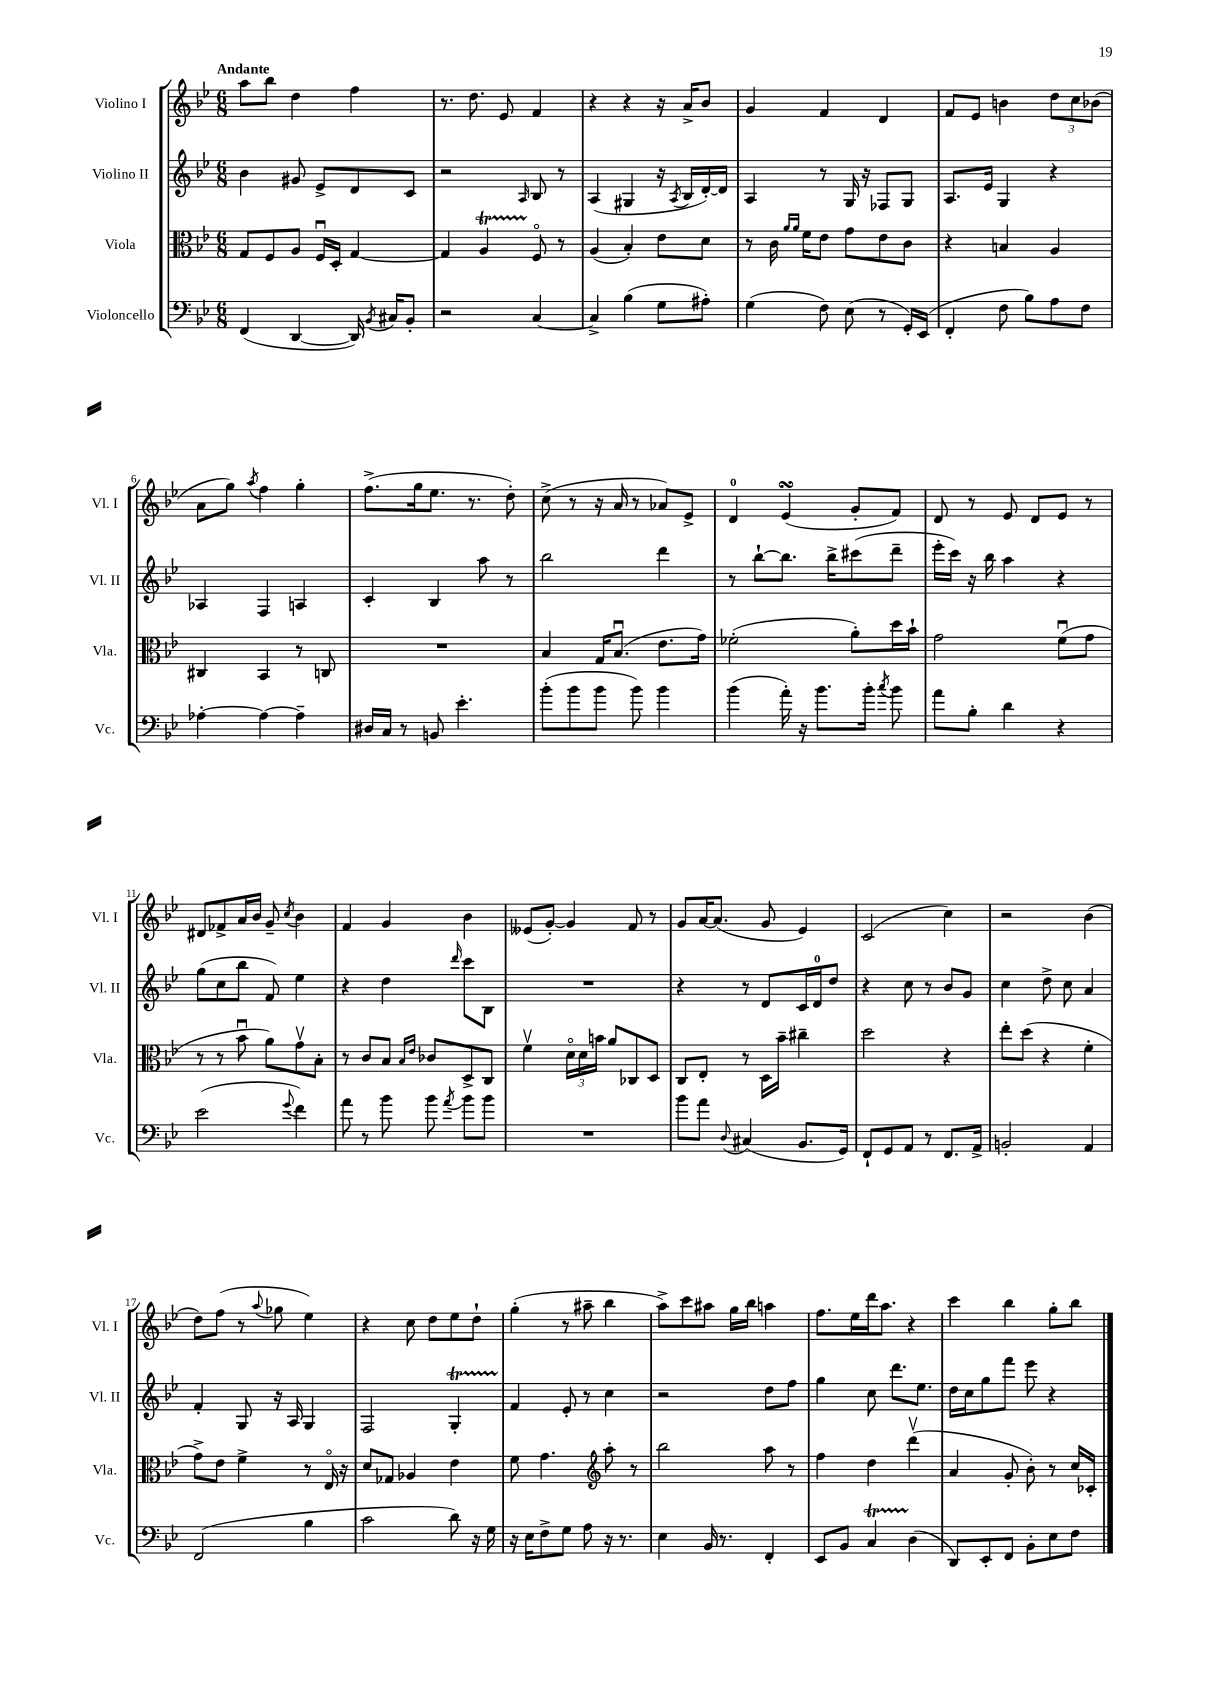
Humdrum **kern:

**kern	**kern	**kern	**kern
*staff4	*staff3	*staff2	*staff1
*clefF4	*clefC3	*clefG2	*clefG2
*k[b-e-]	*k[b-e-]	*k[b-e-]	*k[b-e-]
*M6/8	*M6/8	*M6/8	*M6/8
(4FF	8G	4b-	8aa
.	8F	.	8bb-
[4DD	8A	8g#	4dd
.	16Fu	8e-^	.
.	16D'	.	.
16DD])	[4G	8d	4ff
8qBB-	.	.	.
16C#	.	.	.
8BB-'	.	8c	.
=	=	=	=
2r	4G]	2r	8.r
.	.	.	8.dd
.	4A	.	.
.	.	.	8e-
.	.	16qqA	.
[4C	8Fo	8B-	4f
.	8r	8r	.
=	=	=	=
4C^]	(4A	(4A	4r
(4B-	4B-')	4G#	4r
8G	8e-	16r	16r
.	.	8qA	.
.	.	16B-	16a^
8A#')	8d	[16d')	8b-
.	.	16d]	.
=	=	=	=
(4G	8r	4A	4g
.	16c	.	.
.	16qqa	.	.
.	16qqa	.	.
.	16f	.	.
8F)	8e-	8r	4f
(8E-	8g	16G	.
.	.	16r	.
8r	8e-	8F-	4d
16GG')	8c	8G	.
(16EE-	.	.	.
=	=	=	=
4FF'	4r	8.A	8f
.	.	.	8e-
.	.	16e-	.
8F	4B	4G	4b
8B-)	.	.	.
8A	4A	4r	12dd
.	.	.	12cc
8F	.	.	.
.	.	.	(12b-
=	=	=	=
[4A-'	4C#	4A-	8a
.	.	.	8gg)
.	.	.	8qaa
4A-_	4BB-	4F	4ff
4A-~]	8r	4A	4gg'
.	8C	.	.
=	=	=	=
16D#	2.r	4c'	(8.ff^
16C	.	.	.
8r	.	.	.
.	.	.	16gg
8BB	.	4B-	8.ee-
4.e-'	.	.	.
.	.	.	8.r
.	.	8aa	.
.	.	8r	8dd')
=	=	=	=
(8b-'	4B-	2bb-	(8cc^
8b-	.	.	8r
8b-	16G	.	16r
.	(8.B-u	.	16a
8b-)	.	.	8r
4b-	8.e-	4ddd	8a-)
.	.	.	8e-^
.	16g)	.	.
=	=	=	=
(4b-	(2f-'	8r	4d
.	.	[8bb-`	.
16a')	.	8.bb-]	(4e-
16r	.	.	.
8.b-	.	.	.
.	.	16bb-^	.
.	8a')	(8ccc#	8g'
16b-'	.	.	.
8qcc	.	.	.
8b-	16dd	8ddd~	8f)
.	16b-`	.	.
=	=	=	=
8a	2g	16eee-'	8d
.	.	16ccc)	.
8B-'	.	16r	8r
.	.	16bb-	.
4d	.	4aa	8e-
.	.	.	8d
4r	(8fu	4r	8e-
.	8g	.	8r
=	=	=	=
(2e-	8r	(8gg	8d#
.	8r	8cc	8f-^
.	8b-u	8bb-	16a
.	.	.	16b-
.	8a)	8f)	8g~
8qqg	.	.	8qcc
4f)	8gv	4ee-	4b-
.	8B-'	.	.
=	=	=	=
8a	8r	4r	4f
8r	8c	.	.
8b-	8B-	4dd	4g
.	16qqB-	.	.
.	16qqe-	.	.
8b-	8c-	.	.
8qa	.	16qqddd	.
8b-	8D^	8ccc	4b-
8b-	8C	8B-	.
=	=	=	=
2.r	4fv	2.r	(8e--
.	.	.	[8g')
.	24do	.	4g]
.	24d	.	.
.	24b	.	.
.	8a	.	.
.	8C-	.	8f
.	8D	.	8r
=	=	=	=
8b-	8C	4r	8g
8a	8E-'	.	[16a
.	.	.	(8.a]
8qqD	.	.	.
(4C#	8r	8r	.
.	16D	8d	8g
.	16b-~	.	.
8.BB-	4cc#~	16c	4e-)
.	.	16d	.
.	.	8dd	.
16GG)	.	.	.
=	=	=	=
8FF`	2dd	4r	(2c
8GG	.	.	.
8AA	.	8cc	.
8r	.	8r	.
8.FF	4r	8b-	4cc)
.	.	8g	.
16AA^	.	.	.
=	=	=	=
2BB'	8ee-'	4cc	2r
.	(8dd	.	.
.	4r	8dd^	.
.	.	8cc	.
4AA	4f'	4a	(4b-
=	=	=	=
(2FF	8g^)	4f'	8dd)
.	8e-	.	(8ff
.	4f^	8G	8r
.	.	.	8qqaa
.	.	16r	8gg-
.	.	16A	.
4B-	8r	4G	4ee-)
.	16E-o	.	.
.	16r	.	.
=	=	=	=
2c	8d	2F	4r
.	8G-	.	.
.	4A-	.	8cc
.	.	.	8dd
8d)	4e-	4G'	8ee-
16r	.	.	8dd`
16G	.	.	.
=	=	=	=
16r	8f	4f	(4gg'
16E-	.	.	.
8F^	4.g	.	.
8G	.	8e-'	8r
8A	.	8r	8aa#~
*	*clefG2	*	*
16r	8aa'	4cc	4bb-
8.r	.	.	.
.	8r	.	.
=	=	=	=
4E-	2bb-	2r	8aa^)
.	.	.	8ccc
16BB-	.	.	8aa#
8.r	.	.	.
.	.	.	16gg
.	.	.	16bb-
4FF'	8aa	8dd	4aa
.	8r	8ff	.
=	=	=	=
8EE-	4ff	4gg	8.ff
8BB-	.	.	.
.	.	.	16ee-
4C	4dd	8cc	16ddd
.	.	.	8.aa
.	.	8.ddd	.
(4D	(4dddv	.	4r
.	.	8.ee-	.
=	=	=	=
8DD)	4a	16dd	4ccc
.	.	16cc	.
8EE-'	.	8gg	.
8FF	8g'	8fff	4bb-
8BB-'	8b-')	8eee-	.
8E-	8r	4r	8gg'
8F	16cc	.	8bb-
.	16c-'	.	.
==	==	==	==
*-	*-	*-	*-
